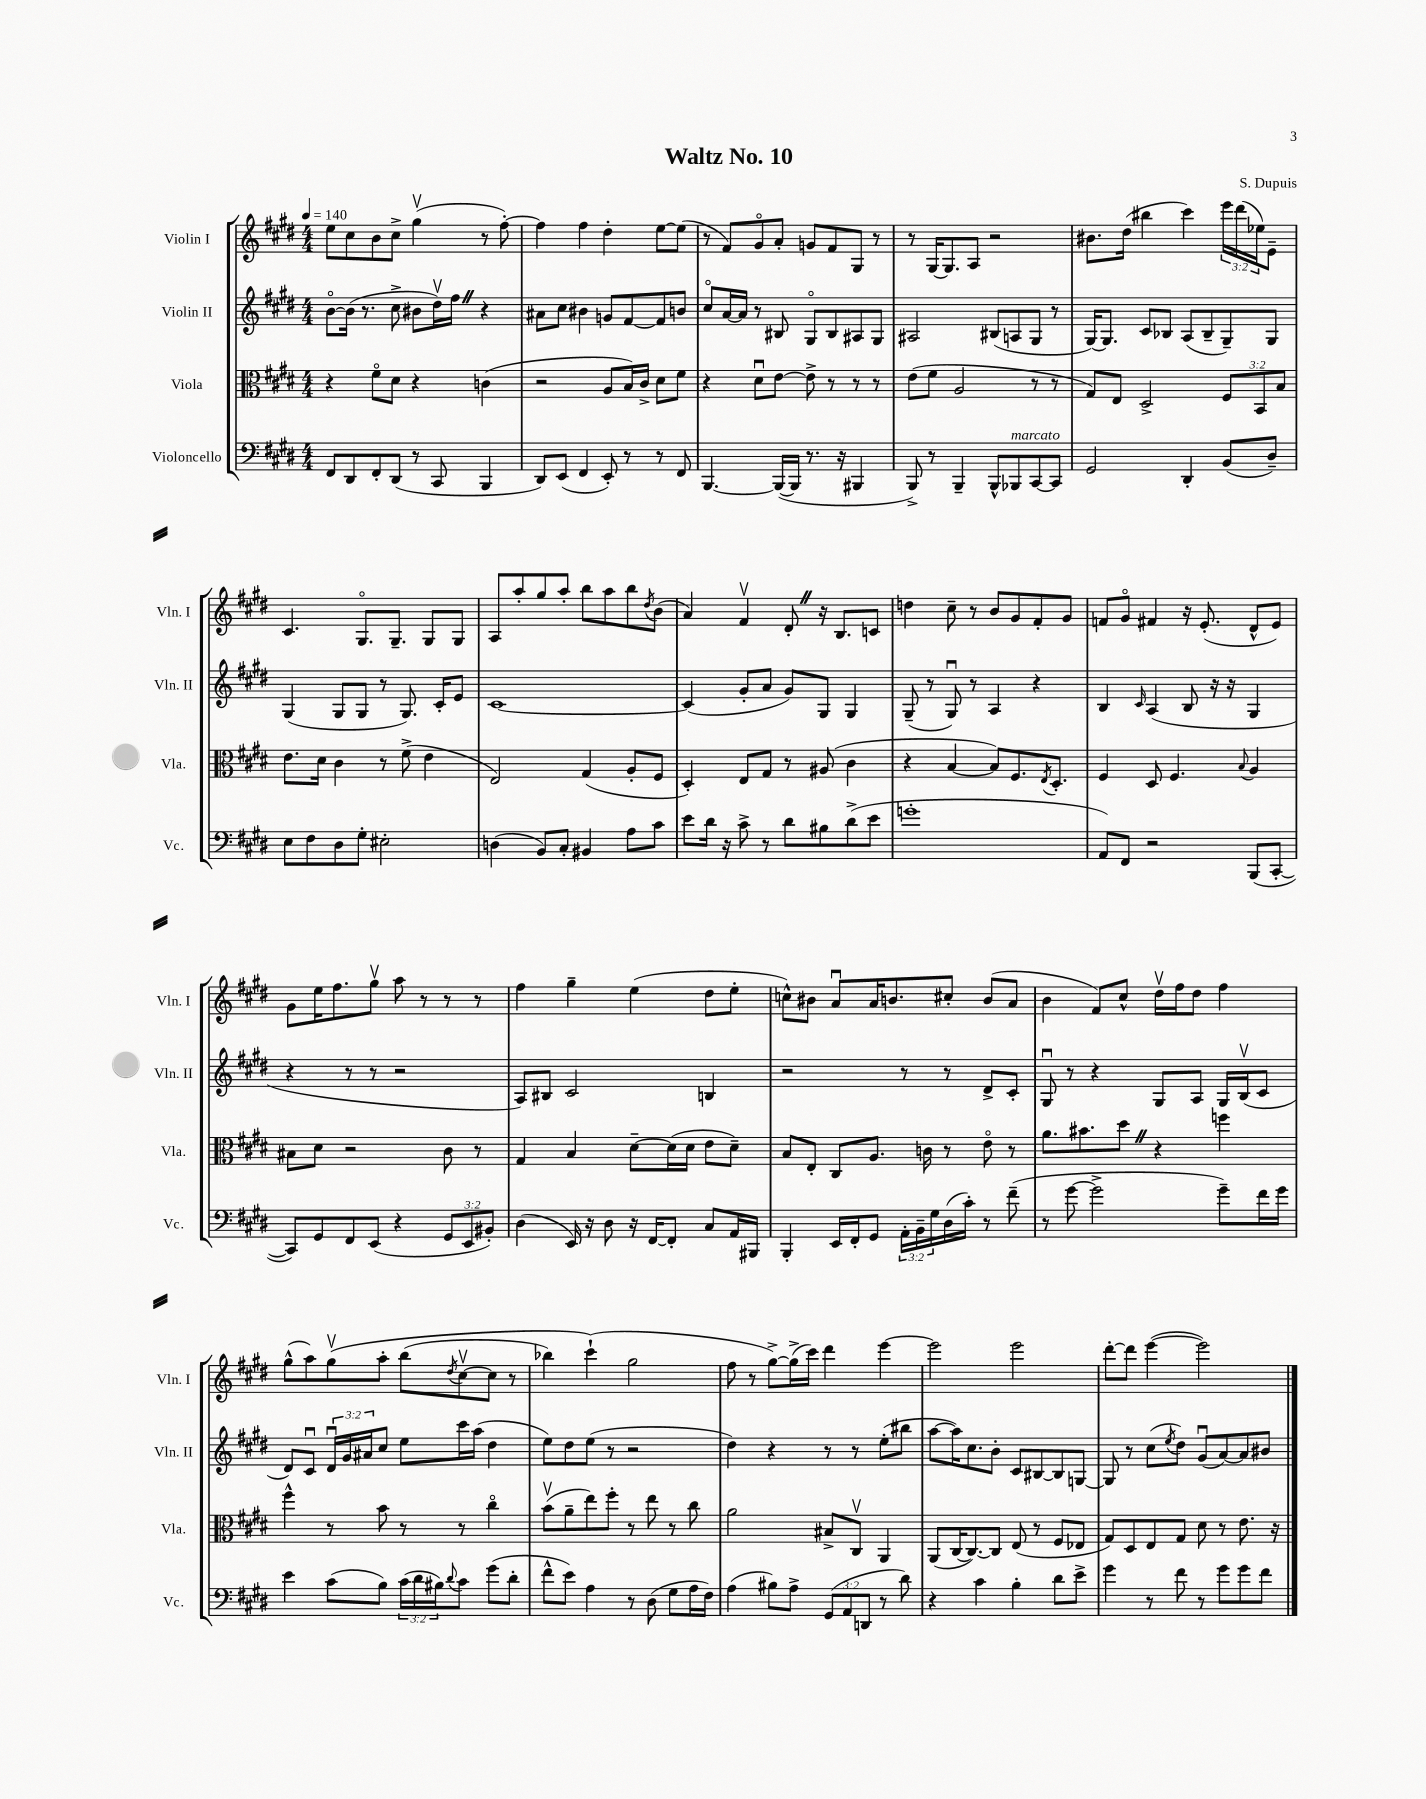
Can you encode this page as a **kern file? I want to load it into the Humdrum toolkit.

**kern	**kern	**kern	**kern
*staff4	*staff3	*staff2	*staff1
*clefF4	*clefC3	*clefG2	*clefG2
*k[f#c#g#d#]	*k[f#c#g#d#]	*k[f#c#g#d#]	*k[f#c#g#d#]
*M4/4	*M4/4	*M4/4	*M4/4
*MM140	*MM140	*MM140	*MM140
8FF#/L	4r	[8bo\L	8ee\L
8DD#/	.	(16b\]Jk	8cc#\
.	.	8.r	.
8FF#'/	8f#o\L	.	8b\
(8DD#/J	8d#\J	8cc#^\	8cc#^\J
8r	4r	8b#\L	(4gg#v\
8CC#/	.	16dd#v\L)	.
.	.	16ff#\JJ	.
4BBB/	(4c\	4r	8r
.	.	.	[8ff#'\)
=	=	=	=
8DD#/L)	2r	8a#\L	4ff#\]
(8EE/J	.	8cc#\J	.
4FF#/	.	4b#\	4ff#\
8EE'/)	8A/L	8g/L	4dd#'\
8r	16B/L)	[8f#/	.
.	16c#^/JJ	.	.
8r	8d#\L	8f#/]	[8ee\L
8FF#/	8f#\J	8b/J	(8ee\]J
=	=	=	=
[4.BBB/	4r	8cc#o/L	8r
.	.	[16a/L	8f#/L)
.	.	16a/]JJ	.
.	8d#u\L	8r	8g#o/
(16BBB/_LL	[8e\J	8B#/	8a'/J
16BBB/]JJ	.	.	.
8.r	8e^\]	8G#o/L	8g/L
.	8r	8B#/	8f#/
16r	.	.	.
4BBB#/	8r	8A#/	8G#/J
.	8r	8G#/J	8r
=	=	=	=
8BBB^/)	(8e\L	2A#/	8r
8r	8f#\J	.	[16G#/LK
.	.	.	8.G#/]
4BBB~/	2A/	.	.
.	.	.	8A/J
8BBB^^/L	.	(8B#/L	2r
8BBB-/	.	8A/	.
[8CC#/	8r	8G#/J	.
8CC#/]J	8r	8r	.
=	=	=	=
2GG#/	8G#/L)	[16G#/LK)	8.b#\L
.	.	8.G#/]J	.
.	8E/J	.	.
.	.	.	(16dd#\Jk
.	2D#^/	8c#/L	4bb#\
.	.	8B-/J	.
4DD#'/	.	(8A/L	4ccc#\)
.	.	8B-~/	.
(8BB/L	12F#/L	8G#~/)	24eee\LL
.	.	.	(24ddd#\
.	12BB/	.	24ee-\J)
8D#~/J)	.	8G#/J	8e~\J
.	12B/J	.	.
=	=	=	=
8E\L	8.e\L	(4G#/	4.c#/
8F#\	.	.	.
.	16d#\Jk	.	.
8D#\	4c#\	8G#/L	.
8G#'\J	.	8G#/J	8.G#o/L
2E#'\	8r	8r	.
.	.	.	8.G#~/J
.	(8f#^\	8.G#/)	.
.	4e\	.	8G#/L
.	.	16c#'/LK	.
.	.	8e/J	8G#/J
=	=	=	=
(4D\	2E/)	[1c#	8A/L
.	.	.	8aa'/
8BB/L)	.	.	8gg#/
8C#'/J	.	.	8aa'/J
4BB#/	(4G#/	.	8bb\L
.	.	.	8aa\
8A\L	8A'/L	.	8bb\
.	.	.	8qdd#/
8c#\J	8F#/J	.	(8b\J
=	=	=	=
8e\L	4D#'/)	(4c#/]	4a/)
16d#\Jk	.	.	.
16r	.	.	.
8c#^\	8E/L	8g#'/L	4f#v/
8r	8G#/J	8a/J	.
8d#\L	8r	8g#/L)	8d#'/
8B#\	(8A#/	8G#/J	16r
.	.	.	8.B/L
(8d#^\	4c#\	4G#/	.
8e\J	.	.	8c/J
=	=	=	=
1g'	4r	(8G#~/	4dd\
.	.	8r	.
.	[4B/	8G#u/)	8cc#~\
.	.	8r	8r
.	8B/]L)	4A/	8b/L
.	8.F#/	.	8g#/
.	.	4r	8f#'/
.	8qE/	.	.
.	8.D#'/J	.	.
.	.	.	8g#/J
=	=	=	=
8AA/L)	4F#/	4B/	8f/L
8FF#/J	.	.	8g#o/J
.	.	16qqc#/	.
2r	8D#/	(4A/	4f#/
.	4.F#/	.	.
.	.	8B/	16r
.	.	.	(8.e'/
.	.	16r	.
.	.	16r	.
.	8qqB/	.	.
(8BBB/L	4A/	4G#/	8d#^^/L
[8CC#'/J	.	.	8e/J)
=	=	=	=
8CC#/]L)	8B#\L	4r	8g#\L
8GG#/	8d#\J	.	16ee\K
.	.	.	8.ff#\
8FF#/	2r	8r	.
(8EE/J	.	8r	8gg#v\J
4r	.	2r	8aa\
.	.	.	8r
12GG#/L	8c#\	.	8r
12EE/	.	.	.
.	8r	.	8r
12BB#'/J)	.	.	.
=	=	=	=
(4D#\	4G#/	8A/L)	4ff#\
.	.	8B#/J	.
16EE/)	4B/	2c#/	4gg#~\
16r	.	.	.
8D#\	.	.	.
16r	[8d#~\L	.	(4ee\
[16FF#/LK	.	.	.
8FF#'/]J	(16d#\]L	.	.
.	16d#\JJ	.	.
8C#/L	8e\L	4B/	8dd#\L
16AA/L	8d#~\J)	.	8ee'\J
16BBB#/JJ	.	.	.
=	=	=	=
4BBB'/	8B/L	2r	8cc^^\L)
.	8E'/J	.	8b#\J
16EE/LL	8C#/L	.	8au/L
16FF#'/J	.	.	.
8GG#/J	8.A/J	.	16a/K
.	.	.	8.b/
24AA'\LL	.	8r	.
24BB~\	.	.	.
.	16c\	.	.
24G#\	.	.	.
(16D#\	8r	8r	8cc#'/J
16c#'\JJ)	.	.	.
8r	8eo\	8d#^/L	(8b/L
(8f#~\	8r	8c#'/J	8a/J
=	=	=	=
8r	8.a\L	8G#u/	4b\
[8g#\	.	8r	.
.	8.b#\	.	.
2g#^\]	.	4r	8f#/L)
.	8dd#\J	.	8cc#^^/J
.	4r	8G#/L	16dd#v\LL
.	.	.	16ff#\J
.	.	8A/J	8dd#\J
8g#~\L)	4ff\	16G#/LL	4ff#\
.	.	(16Bv/J	.
16f#\L	.	8c#/J	.
16g#\JJ	.	.	.
=	=	=	=
4e\	4ff#^^\	8d#/L)	(8gg#^^\L
.	.	8c#u/J	8aa\)
(8c#\L	8r	24d#u/LL	&(8gg#v\
.	.	24g#/	.
.	.	24a#/J	.
8B\J)	8b\	8cc#/J	8aa'\J
(24c#\LL	8r	8ee\L	(8bb\L
24d#\	.	.	.
24B#\J)	.	.	.
8qqd#/	.	.	8qdd#/
8c#\J	8r	16ccc#\L	[8cc#v\
.	.	(16aa\JJ	.
(8g#\L	4cc#o\	4dd#\	8cc#\]J
8d#'\J	.	.	8r
=	=	=	=
8f#^^\L	(8bv\L	8ee\L)	4bb-\)
8e\J)	8a~\	8dd#\	.
4A\	8ee\)	(8ee\J	(4ccc#`\&)
.	8ff#'\J	8r	.
8r	8r	2r	2gg#\
(8D#\	8ee\	.	.
8G#\L	8r	.	.
16A\L	8cc#\	.	.
16F#\JJ)	.	.	.
=	=	=	=
(4A\	2a\	4dd#\)	8ff#\
.	.	.	8r
8B#\L)	.	4r	[8gg#^\L)
8A^\J	.	.	(16gg#^\]L
.	.	.	16ccc#\JJ)
(12GG#/L	8B#^/L	8r	4ddd#\
12AA/	.	.	.
.	8C#v/J	8r	.
12DD/J	.	.	.
8r	4AA/	(8ee'\L	[4eee\
8d#\)	.	8bb#\J	.
=	=	=	=
4r	(8AA/L	[8aa\L	2eee\]
.	[16C#/K	16aa\]K)	.
.	8.C#/_)	8.cc#\	.
4c#\	.	.	.
.	8C#/]J	8b'\J	.
4B'\	(8E/	8c#/L	2eee\
.	8r	[8B#/	.
8d#\L	8F#/L	8B#/]	.
8e^\J	8E-/J	[8G/J	.
=	=	=	=
4g#\	8G#/L)	8G/]	[8ddd#'\L
.	8D#/	8r	8ddd#\]J
8r	8E/	(8cc#\L	([4eee\
.	.	8qee/	.
8f#\	8G#/J	8dd#\J)	.
8r	8d#\	(8g#u/L	2eee\])
8g#\L	8r	[8a/)	.
8g#\	8.e\	8a/]	.
8f#\J	.	8b#/J	.
.	16r	.	.
==	==	==	==
*-	*-	*-	*-
